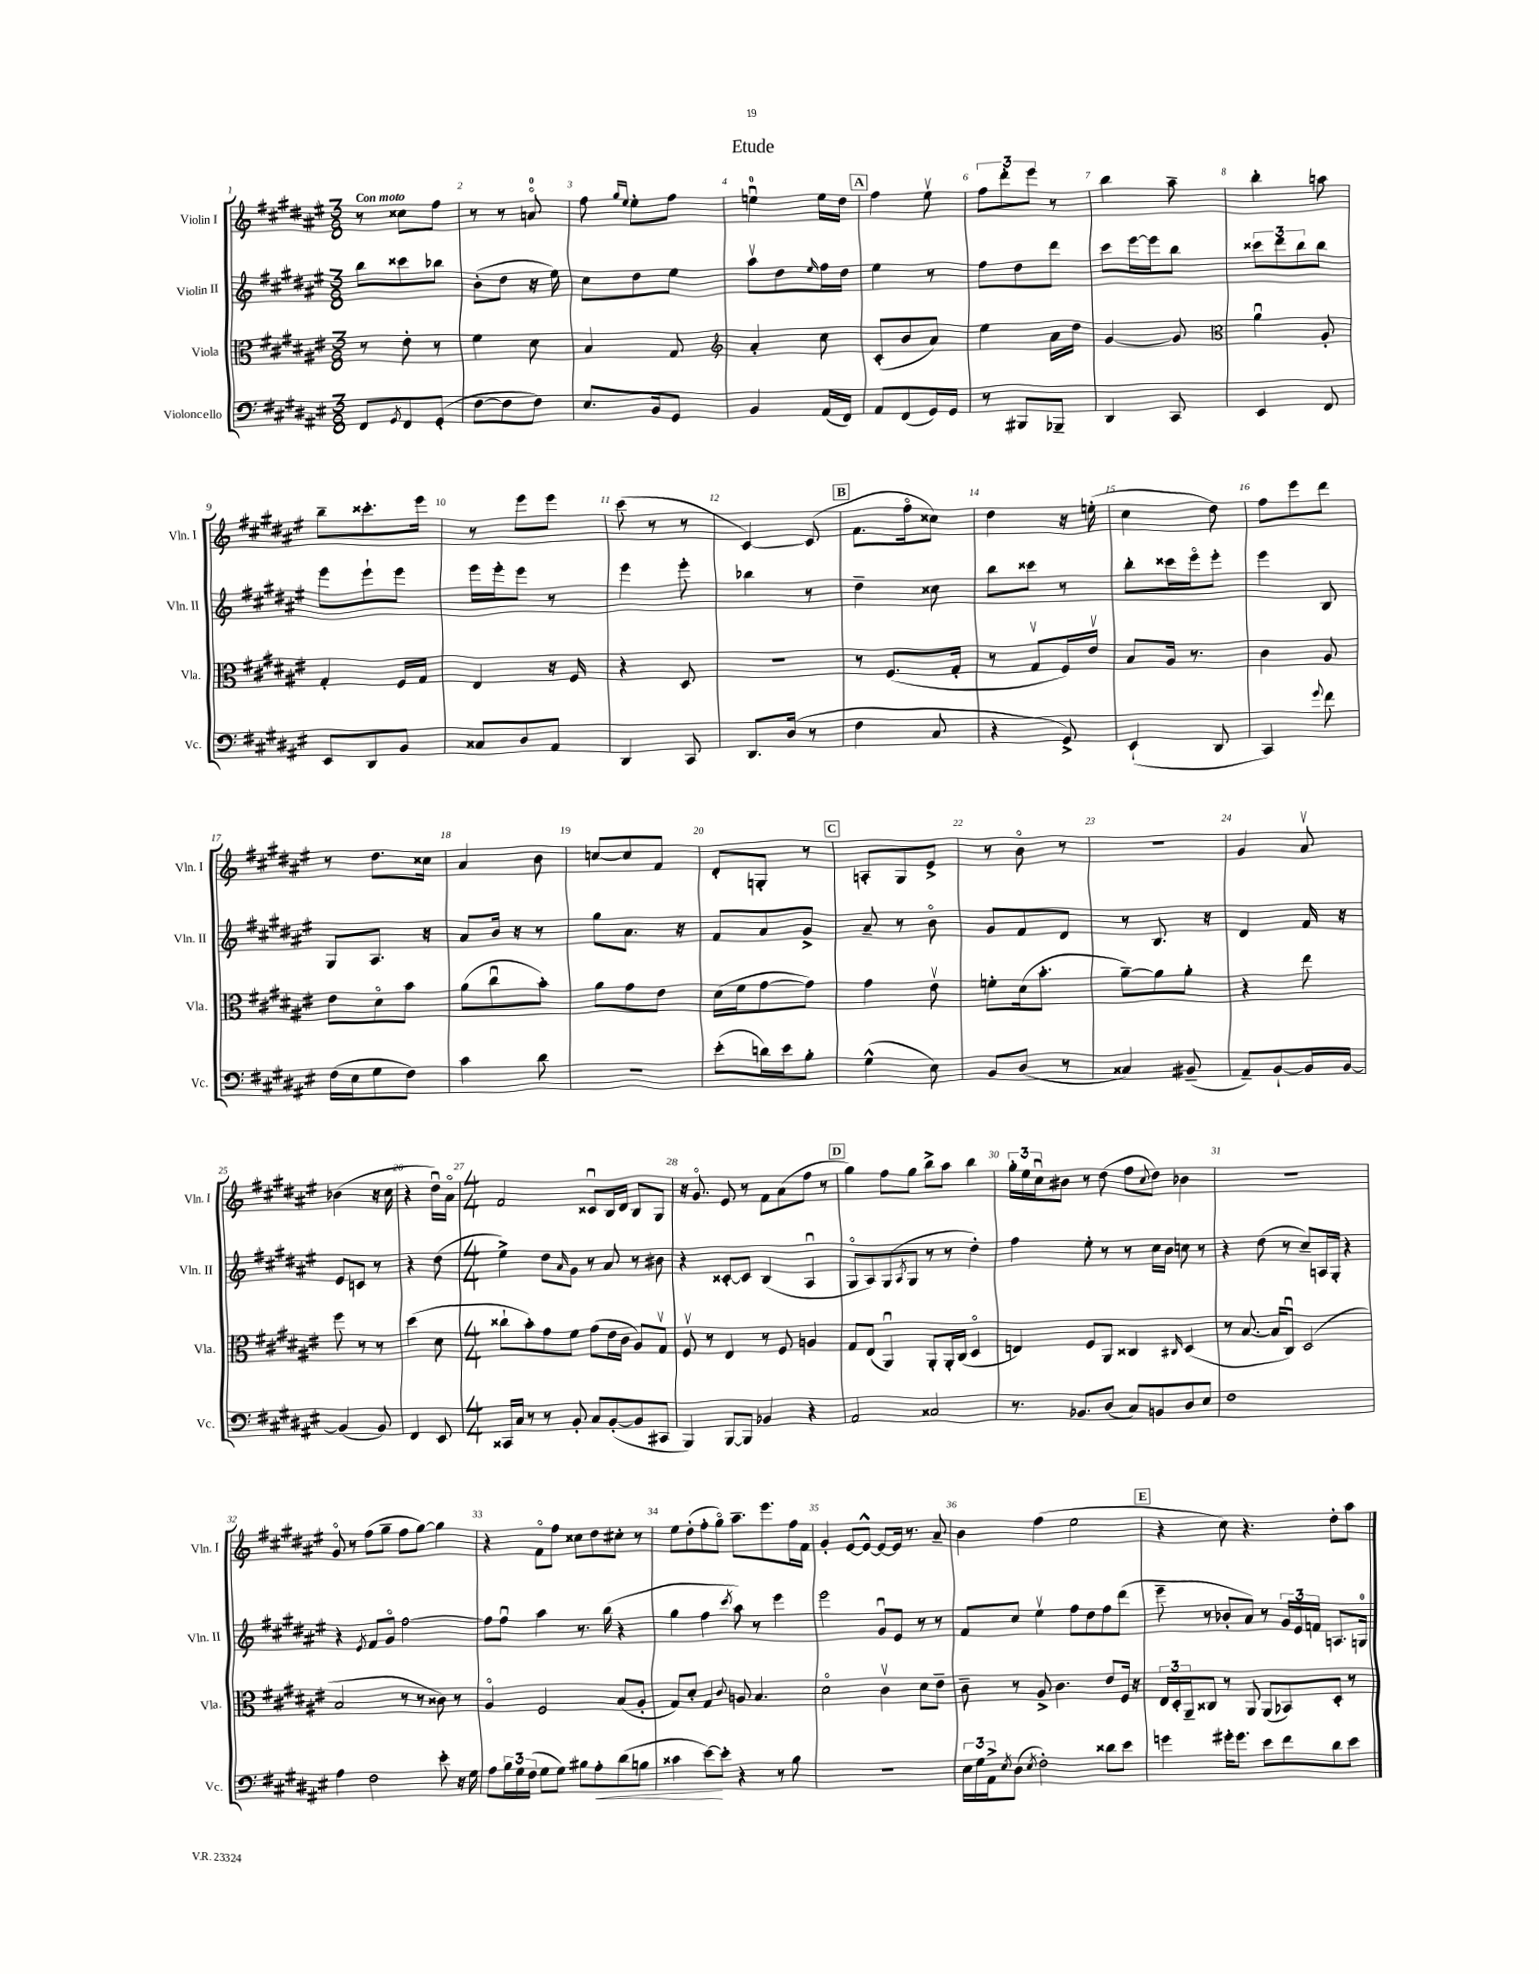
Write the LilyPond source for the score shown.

\header { title = "Etude" }
<<
\new StaffGroup <<
\new Staff = "s0" \with { instrumentName = "Violin I" shortInstrumentName = "Vln. I" } {
    \clef treble \key fis \major \numericTimeSignature \time 3/8 \tempo "Con moto"
    r8 cisis''8 fis''8 |
    r8 r8 a'8-0\flageolet |
    fis''8 \grace { gis''16 eis''16 } eis''8-. fis''8 |
    e''4-0\downbow e''16 dis''16 |
    \mark \markup { \box "A" } fis''4 eis''8\upbow |
    \tuplet 3/2 { fis''8 dis'''8-. eis'''8 } r8 |
    b''4 ais''8-- |
    b''4-. a''8 |
    b''8-- cisis'''8.-. eis'''16 |
    r8 eis'''8 eis'''8 |
    cis'''8( r8 r8 |
    cis'4~) cis'8( |
    \mark \markup { \box "B" } fis'8. fis''16\flageolet cisis''8) |
    dis''4 r16 e''16-.( |
    cis''4 dis''8) |
    fis''8 eis'''8 dis'''8 |
    r8 dis''8. cisis''16 |
    ais'4 b'8 |
    c''8~ c''8 fis'8 |
    dis'8-. g8-. r8 |
    \mark \markup { \box "C" } a8-. gis8 eis'8-> |
    r8 b'8\flageolet r8 |
    r4. |
    gis'4 ais'8\upbow |
    bes'4( r16 cis''16 |
    r4 dis''16\downbow) ais'16\flageolet |
    \numericTimeSignature \time 4/4 fis'2 cisis'8\downbow b16 dis'16 b8 gis8 |
    r16 gis'8.\flageolet eis'8 r8 fis'8 ais'8( fis''8 r8 |
    \mark \markup { \box "D" } gis''4) fis''8 gis''8 b''8-> ais''8 b''4 |
    \tuplet 3/2 { gis''16-. eis''16 cis''16\downbow } bis'8 r8 dis''8( fis''8 \appoggiatura { cis''8 } dis''8) bes'4 |
    r1 |
    gis'8\flageolet r8 fis''8( gis''8-- fis''8 gis''8~) gis''4 |
    r4 fis'8\flageolet fis''8 cisis''8 dis''8 cis''8-. r8 |
    eis''8 dis''8-.( fis''8-. gis''8\flageolet) ais''8.-- eis'''8. fis''16 fis'16 |
    gis'4-. eis'8~ eis'8~-^ eis'8~ eis'16 r8. ais'8-- |
    b'4 fis''4( eis''2 |
    \mark \markup { \box "E" } r4 cis''8) r4. dis''8-. ais''8 \bar "|." |
}
\new Staff = "s1" \with { instrumentName = "Violin II" shortInstrumentName = "Vln. II" } {
    \clef treble \key fis \major \numericTimeSignature \time 3/8
    b''8 cisis'''8 bes''8 |
    b'8-.( dis''8 r16 eis''16) |
    cis''8 dis''8 eis''8 |
    ais''8\upbow dis''8 \grace { eis''16 } fis''16 dis''16 |
    \mark \markup { \box "A" } eis''4 r8 |
    fis''8 dis''8 dis'''8 |
    cis'''8 eis'''16~ eis'''16 b''8 |
    \tuplet 3/2 { cisis'''8 dis'''8 b''8 } b''8 |
    eis'''8 eis'''8-! eis'''8 |
    eis'''16 eis'''16-. eis'''8 r8 |
    eis'''4 eis'''8-. |
    bes''4 r8 |
    \mark \markup { \box "B" } dis''4-- cisis''8 |
    b''8 cisis'''8 r8 |
    b''8-. cisis'''16 eis'''16\flageolet eis'''8-. |
    eis'''4 b8 |
    gis8 ais8. r16 |
    ais'8 b'16 r16 r8 |
    gis''8 ais'8. r16 |
    fis'8 ais'8 gis'8-> |
    \mark \markup { \box "C" } ais'8-- r8 b'8\flageolet |
    gis'8 fis'8 dis'8 |
    r8 b8. r16 |
    dis'4 fis'16 r16 |
    eis'8 c'8 r8 |
    r4 dis''8( |
    \numericTimeSignature \time 4/4 eis''4->) dis''8 \grace { ais'16 } gis'8 r8 ais'8 r8 bis'8 |
    r4 cisis'8~-. cisis'8 b4( ais4\downbow |
    \mark \markup { \box "D" } gis8\flageolet ais8) gis8( \acciaccatura { ais8 } gis8 r8 r8 dis''4-.) |
    fis''4 eis''8-. r8 r8 cis''16 b'16 c''8 r8 |
    r4 dis''8( r8 cis''8--) a16 gis16-. r4 |
    r4 \acciaccatura { eis'8 } fis'8 gis'8\flageolet fis''2~ |
    fis''8 fis''8\downbow ais''4 r8. b''16( r4 |
    gis''4 fis''4 \acciaccatura { cis'''8 } ais''8) r8 eis'''4 |
    eis'''2 gis'8\downbow eis'8 r8 r8 |
    fis'8 cis''8 eis''4\upbow fis''8 dis''8 fis''8 dis'''8( |
    \mark \markup { \box "E" } eis'''8-- r8 bes'8-. ais'8) r8 \tuplet 3/2 { gis'16 eis'16 f'16 } a8. g16-0 \bar "|." |
}
\new Staff = "s2" \with { instrumentName = "Viola" shortInstrumentName = "Vla." } {
    \clef alto \key fis \major \numericTimeSignature \time 3/8
    r8 eis'8-. r8 |
    fis'4 dis'8 |
    b4 gis8 |
    \clef treble ais'4-. cis''8 |
    \mark \markup { \box "A" } cis'8-.( b'8 ais'8) |
    eis''4 ais'16 dis''16 |
    gis'4~ gis'8 |
    \clef alto ais'4\downbow ais8-. |
    gis4-. fis16 gis16 |
    eis4 r16 fis16 |
    r4 dis8 |
    R4. |
    \mark \markup { \box "B" } r8 fis8.( gis16-. |
    r8 gis8\upbow fis16) eis'16\upbow |
    b8 ais16 r8. |
    cis'4 ais8 |
    eis'8 dis'8\flageolet b'8 |
    ais'8( cis''8\downbow b'8-.) |
    ais'8 gis'8 eis'8 |
    dis'16( fis'16 gis'8~ gis'8) |
    \mark \markup { \box "C" } gis'4 eis'8\upbow |
    f'8-. dis'16( b'8.-. |
    ais'8~--) ais'8 ais'8-. |
    r4 eis''8 |
    fis''8 r8 r8 |
    dis''4( dis'8 |
    \numericTimeSignature \time 4/4 cisis''8-! b'8-.) gis'8 fis'8 gis'8( eis'16 cis'16 ais8) gis8\upbow |
    fis8\upbow r8 eis4 r8 fis8 a4 |
    \mark \markup { \box "D" } gis8 eis8( ais,4\downbow) ais,8-. ais,16-. cis16( dis4\flageolet |
    e4) fis8 ais,8 cisis4 \grace { cis16 } dis4( |
    r8 b8.~ b16 cis8\downbow) dis2( |
    b2 r8 r8 cisis'8) r8 |
    ais4\flageolet fis2 b8( ais8-. |
    gis8) dis'8-. gis4 \appoggiatura { cis'8 } a8 b4. |
    dis'2\flageolet cis'4\upbow dis'8 eis'8-- |
    cis'8-- r8 ais8-> cis'4. eis'8 fis16 r16 |
    \mark \markup { \box "E" } \tuplet 3/2 { eis16 dis16-. ais,16-- } cisis8 r8 ais,8 ais,8( bes,8) dis8-. r8 \bar "|." |
}
\new Staff = "s3" \with { instrumentName = "Violoncello" shortInstrumentName = "Vc." } {
    \clef bass \key fis \major \numericTimeSignature \time 3/8
    fis,8 \acciaccatura { gis,8 } fis,8 gis,8-.( |
    fis8~ fis8 fis8) |
    eis8. b,16 gis,8 |
    b,4 ais,16( fis,16) |
    \mark \markup { \box "A" } ais,8 fis,8( gis,16) gis,16 |
    r8 bis,,8 bes,,8-- |
    dis,4 cis,8 |
    eis,4 fis,8 |
    eis,8 dis,8 b,8 |
    cisis8 dis8 ais,8 |
    dis,4 cis,8 |
    dis,8. dis16( r8 |
    \mark \markup { \box "B" } fis4 cis8 |
    r4 gis,8->) |
    eis,4-!( dis,8 |
    cis,4) \appoggiatura { gis'8 } fis'8 |
    fis16( eis16 gis8 fis8) |
    cis'4 dis'8 |
    r4. |
    eis'8-.( d'16) eis'16 b8-. |
    \mark \markup { \box "C" } gis4-^( eis8) |
    b,8 dis8( r8 |
    cisis4) bis,8--( |
    ais,8--) b,8~-! b,16 b,16~ |
    b,4( b,8) |
    fis,4 eis,8 |
    \numericTimeSignature \time 4/4 cisis,16 cis16 r8 r8 b,8-. cis8 b,8~-.( b,8 cis,8 |
    b,,4) b,,8~ b,,8 bes,4 r4 |
    \mark \markup { \box "D" } ais,2 cisis2 |
    r8. bes,8. dis8( cis8) b,8 dis8 eis8 |
    fis1 |
    ais4 fis2 eis'8-. r16 gis16 |
    ais8 \tuplet 3/2 { b16 gis16 fis16( } gis8 gis8) bis8 ais8-.\< dis'8( b8 |
    cisis'4 eis'8~\!) eis'8-. r4 r8 b8 |
    R1 |
    \tuplet 3/2 { eis16 gis16 ais,16-> } \acciaccatura { eis8 } dis8( \acciaccatura { eis8 } fis2-.) disis'8 eis'8 |
    \mark \markup { \box "E" } g'4 gis'16-. gis'8. eis'8 fis'8 dis'8 eis'8 \bar "|." |
}
>>
>>
\layout { \context { \Score \override BarNumber.break-visibility = ##(#f #t #t) barNumberVisibility = #all-bar-numbers-visible } }
